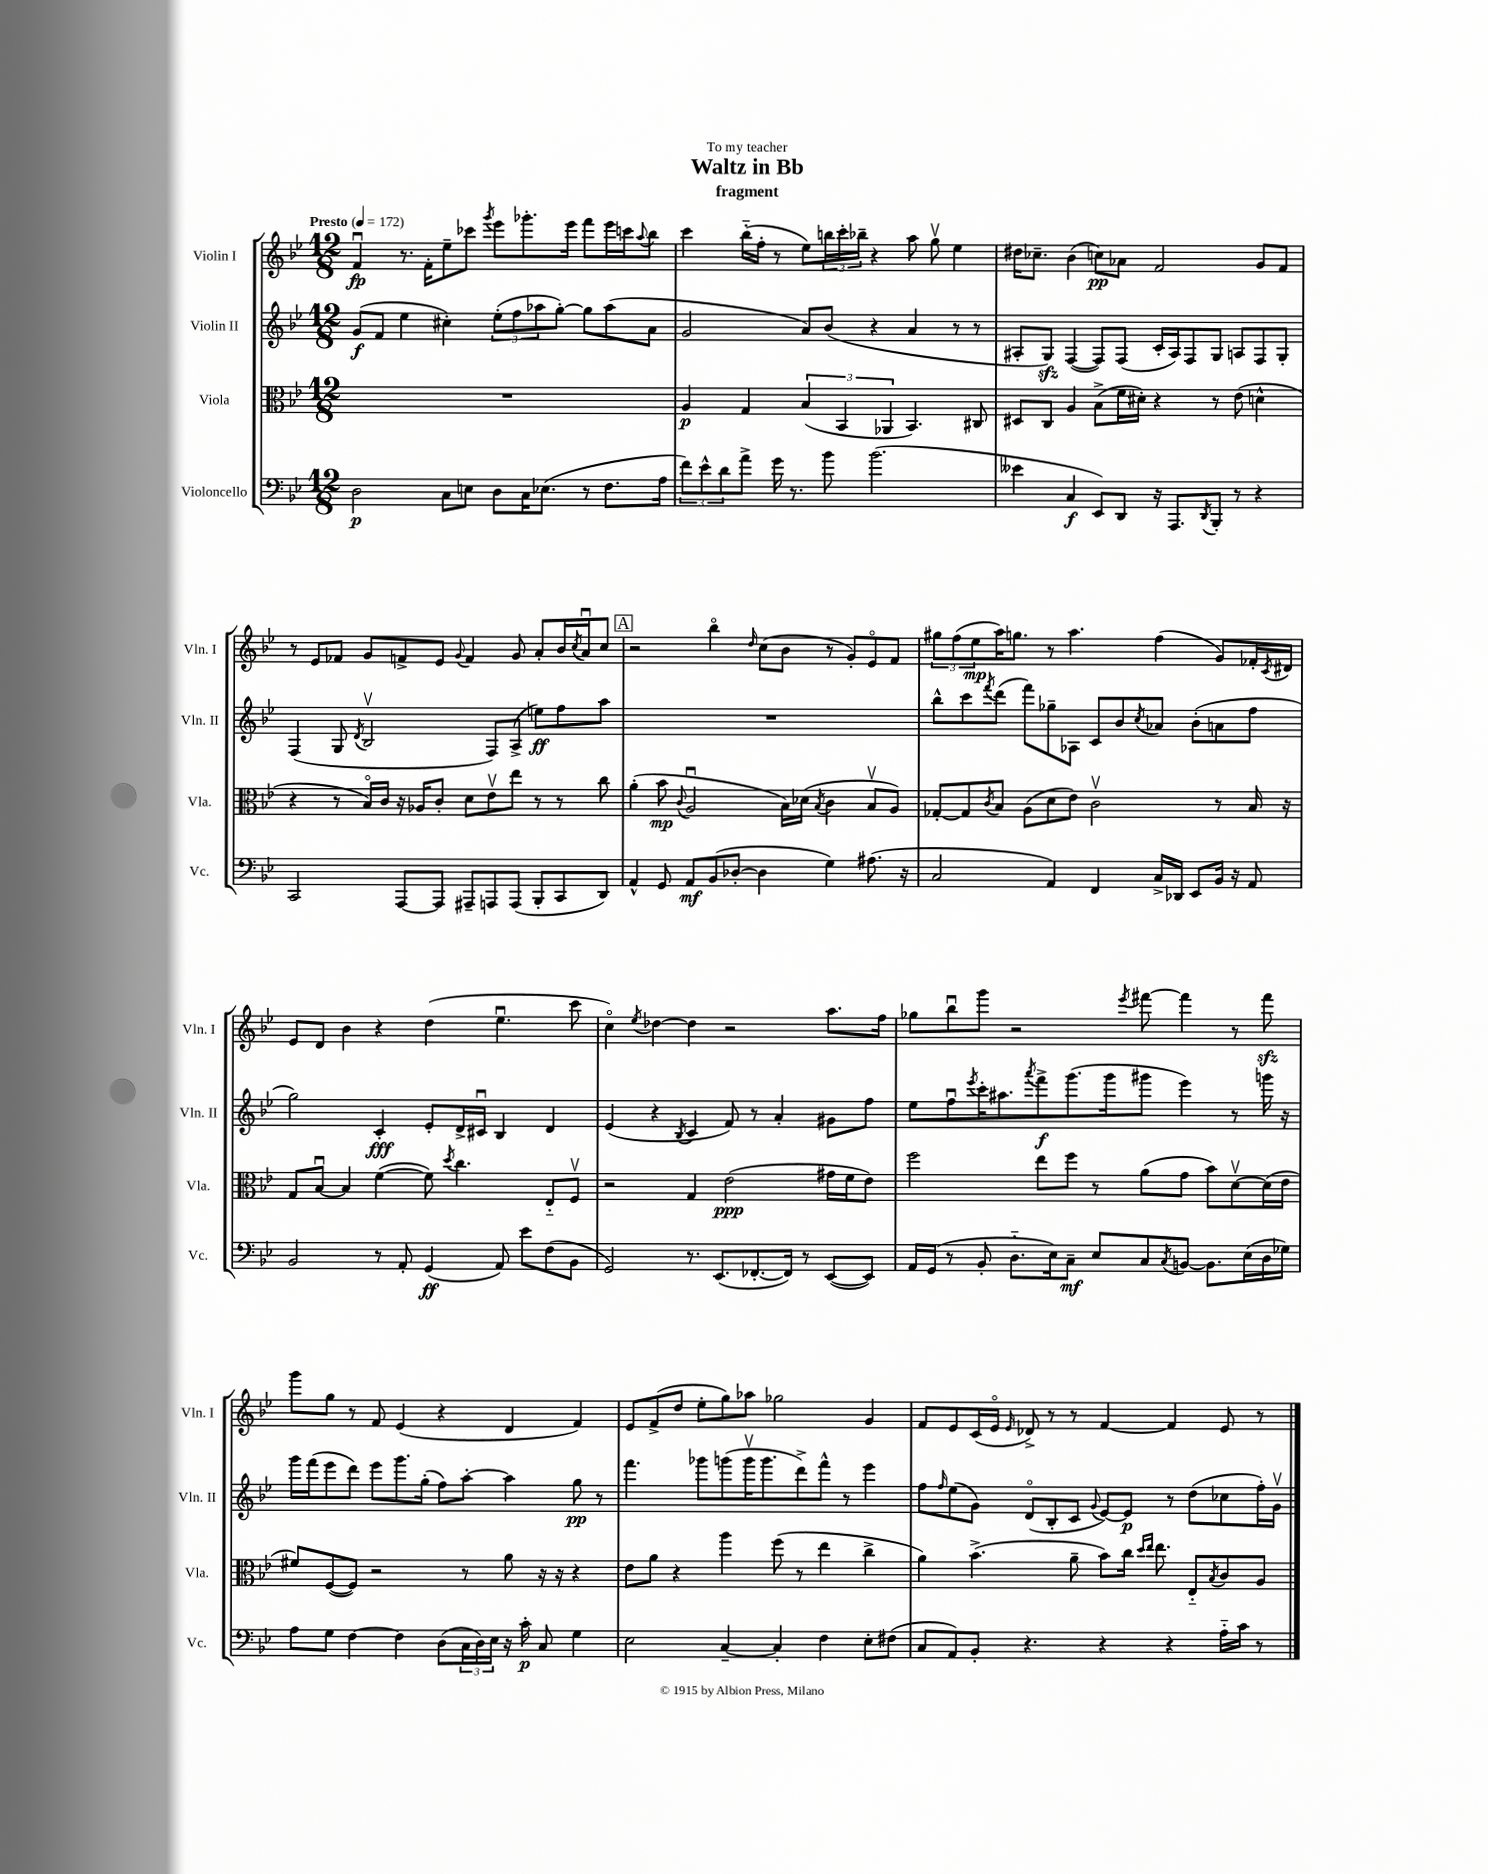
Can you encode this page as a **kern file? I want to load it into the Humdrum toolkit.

**kern	**kern	**kern	**kern
*staff4	*staff3	*staff2	*staff1
*clefF4	*clefC3	*clefG2	*clefG2
*k[b-e-]	*k[b-e-]	*k[b-e-]	*k[b-e-]
*M12/8	*M12/8	*M12/8	*M12/8
*MM172	*MM172	*MM172	*MM172
2D	1.r	(8g	4fu
.	.	8f	.
.	.	4ee-	8.r
.	.	.	16f'
8C	.	4cc#')	8ee-~
8E	.	.	8ccc-
.	.	.	8qggg
8D	.	(12ee-'	8eee-
.	.	12ff	.
16C	.	.	8.ggg-'
.	.	12aa-	.
(8.E-	.	.	.
.	.	[8gg')	.
.	.	.	16eee-
8r	.	8gg]	8fff
8.F	.	(8aa-	16eee-
.	.	.	16ccc
.	.	.	8qqaa
.	.	8a	8bb-
16A	.	.	.
=	=	=	=
12f)	4A	2g	4ccc
12e-^^	.	.	.
12d	.	.	.
8a^	4G	.	(16bb-'~
.	.	.	16ff'
16g	.	.	8r
8.r	.	.	.
.	(6B-	8a)	8ee-)
8b-	.	(8b-	24bb
.	6BB-	.	24ccc'
.	.	.	24bb-~
(2.b-	.	4r	4r
.	6AA-	.	.
.	4.BB-)	4a	8aa
.	.	.	8ggv
.	.	8r	4ee-
.	8C#	8r	.
=	=	=	=
4e--	8D#	8A#'	16dd#
.	.	.	8.cc-~
.	8C	8G)	.
4C	4A	([4F	(4b-
8EE-)	(8B-^	8F])	8cc)
8DD	16f	(8F	8a-
.	16d#')	.	.
16r	4r	16c'	2f
8.AAA	.	16A#)	.
.	.	8F	.
8qDD	.	.	.
8BBB-'	8r	8G	.
8r	(8e-	8A	.
4r	4d^^	8F	8g
.	.	8G'	8f
=	=	=	=
2CC	4r	(4F	8r
.	.	.	8e-
.	8r	8G	8f-
.	.	8qd	.
.	16B-o)	2B-v	8g
.	16c	.	.
[8AAA	16r	.	8f^
.	16A-	.	.
8AAA]	8c'	.	8e-
.	.	.	8qqg
8AAA#~	8d	.	4f
8AAA	8e-v	8F)	.
(8AAA	8ee-	(8A^	8g
8BBB-'	8r	8ee)	8a'
8CC	8r	8ff	16b-
.	.	.	8qcc
.	.	.	16au
8DD)	8cc	8aa	8cc
=	=	=	=
4AA^^	(4a'	1.r	2r
8GG	8b-	.	.
.	8qqc	.	.
8AA	2Au	.	.
(8BB-	.	.	4bb-o
[8D-'	.	.	.
.	.	.	16qqdd
4D-]	.	.	(8cc
.	16B-)	.	8b-
.	(16d-	.	.
.	8qB-	.	.
4G)	4c	.	8r
.	.	.	8g')
(8.A#	8B-v	.	8e-o
.	8A)	.	8f
16r	.	.	.
=	=	=	=
2C	[8G-'	8bb-^^	12gg#
.	.	.	(12ff
.	8G-]	8ccc	.
.	.	.	12ee-
.	8qc	8qfff	.
.	8B-	(8ddd	16aa)
.	.	.	8.gg
.	(8A	8fff)	.
4AA)	8d	8gg-~	8r
.	8e-)	8A-	4.aa
4FF	2cv	8c	.
.	.	8b-	.
.	.	8qcc	.
16C^	.	8a-	(4ff
16DD-	.	.	.
8EE-	.	(8b-'	.
16BB-	8r	8a	8g)
16r	.	.	.
8AA	16B-	8ff	16f-'
.	.	.	8qc
.	16r	.	16d#
=	=	=	=
2BB-	8G	2gg)	8e-
.	[8B-u	.	8d
.	4B-]	.	4b-
8r	([4f	4c'	4r
8AA'	.	.	.
(4GG	8f])	8e-'	(4dd
.	8qdd	.	.
.	4.cc	16d^	.
.	.	16c#u	.
8AA)	.	4B-	4.ee-u
8e-	.	.	.
(8F	8E-'~	4d	.
8BB-	8Fv	.	8ccc
=	=	=	=
2GG)	2r	(4e-	4cco)
.	.	.	8qee-
.	.	4r	[4dd-
.	.	8qB-	.
8.r	4G	4c	4dd-]
(8.EE-	.	.	.
.	(2e-	8f)	2r
[8.FF-'	.	8r	.
.	.	4a'	.
16FF-])	.	.	.
8r	.	.	.
([8EE-	16g#	8g#	8.aa
.	16f	.	.
8EE-])	8e-)	8ff	.
.	.	.	16ff
=	=	=	=
16AA	2ff	8ee-	8gg-
(16GG	.	.	.
8r	.	8ffu	8bb-u
.	.	8qeee-	.
8BB-'	.	16ccc'	8ggg
.	.	8.aa#	.
8.D'~	.	.	2r
.	.	8qaaa	.
.	8ee-	8fff^	.
16E-)	.	.	.
8C~	8ff	(8.ggg	.
8E-	8r	.	.
.	.	16ggg	.
.	.	.	8qeee-
8C	(8a	8ggg#	[8fff#
8qC	.	.	.
[8BB	8g	4eee-)	4fff#]
8.BB]	8b-)	.	.
.	[8dv	8r	8r
(16E-	.	.	.
16D	(16d]	16ggg	8fff#
16G-)	16e-	16r	.
=	=	=	=
8A	8f#)	16ggg	8ggg
.	.	(16fff	.
8G	([8F	8eee-	8gg
[4F	8F])	8ddd)	8r
.	2r	8eee-	8f
4F]	.	8.ggg	(4e-
.	.	(16gg'	.
(8D	.	8ff)	4r
24C	8r	[8aa'	.
24D)	.	.	.
24E-	.	.	.
16r	8a	4aa]	4d
16c'	.	.	.
8C	16r	.	.
.	16r	.	.
4G	4r	8gg	4f)
.	.	8r	.
=	=	=	=
2E-	8e-	4.fff	8e-
.	8a	.	(8f^
.	4r	.	8dd
.	.	8ggg-	8ee-'
[4C~	4aa	(8ggg	8gg)
.	.	16gggv	8aa-
.	.	8.ggg	.
4C']	(8ff	.	2gg-
.	8r	8ddd^)	.
4F	4ee-	8fff^^	.
.	.	8r	.
8E-'	4cc^	4eee-	4g
(8F#	.	.	.
=	=	=	=
8C	4a)	8ff	8f
.	.	16qqff	.
8AA)	.	(8ee-	8e-
8BB-'	(4.b-^	8g)	(16c
.	.	.	16e-o
.	.	.	16qqe-
4.r	.	(8do	8d-^)
.	.	8B-'	8r
.	8a~	8c	8r
.	.	8qqg	.
4r	8b-)	[8e-)	[4f
.	16cc	8e-]	.
.	16qqdd	.	.
.	16qqee-	.	.
.	8.ee-	.	.
4r	.	8r	4f]
.	8E-'~	(8dd	.
.	8qB-	.	.
16A'~	8c	8cc-	8e-
16c	.	.	.
8r	8A	16ff')	8r
.	.	16gv	.
==	==	==	==
*-	*-	*-	*-
